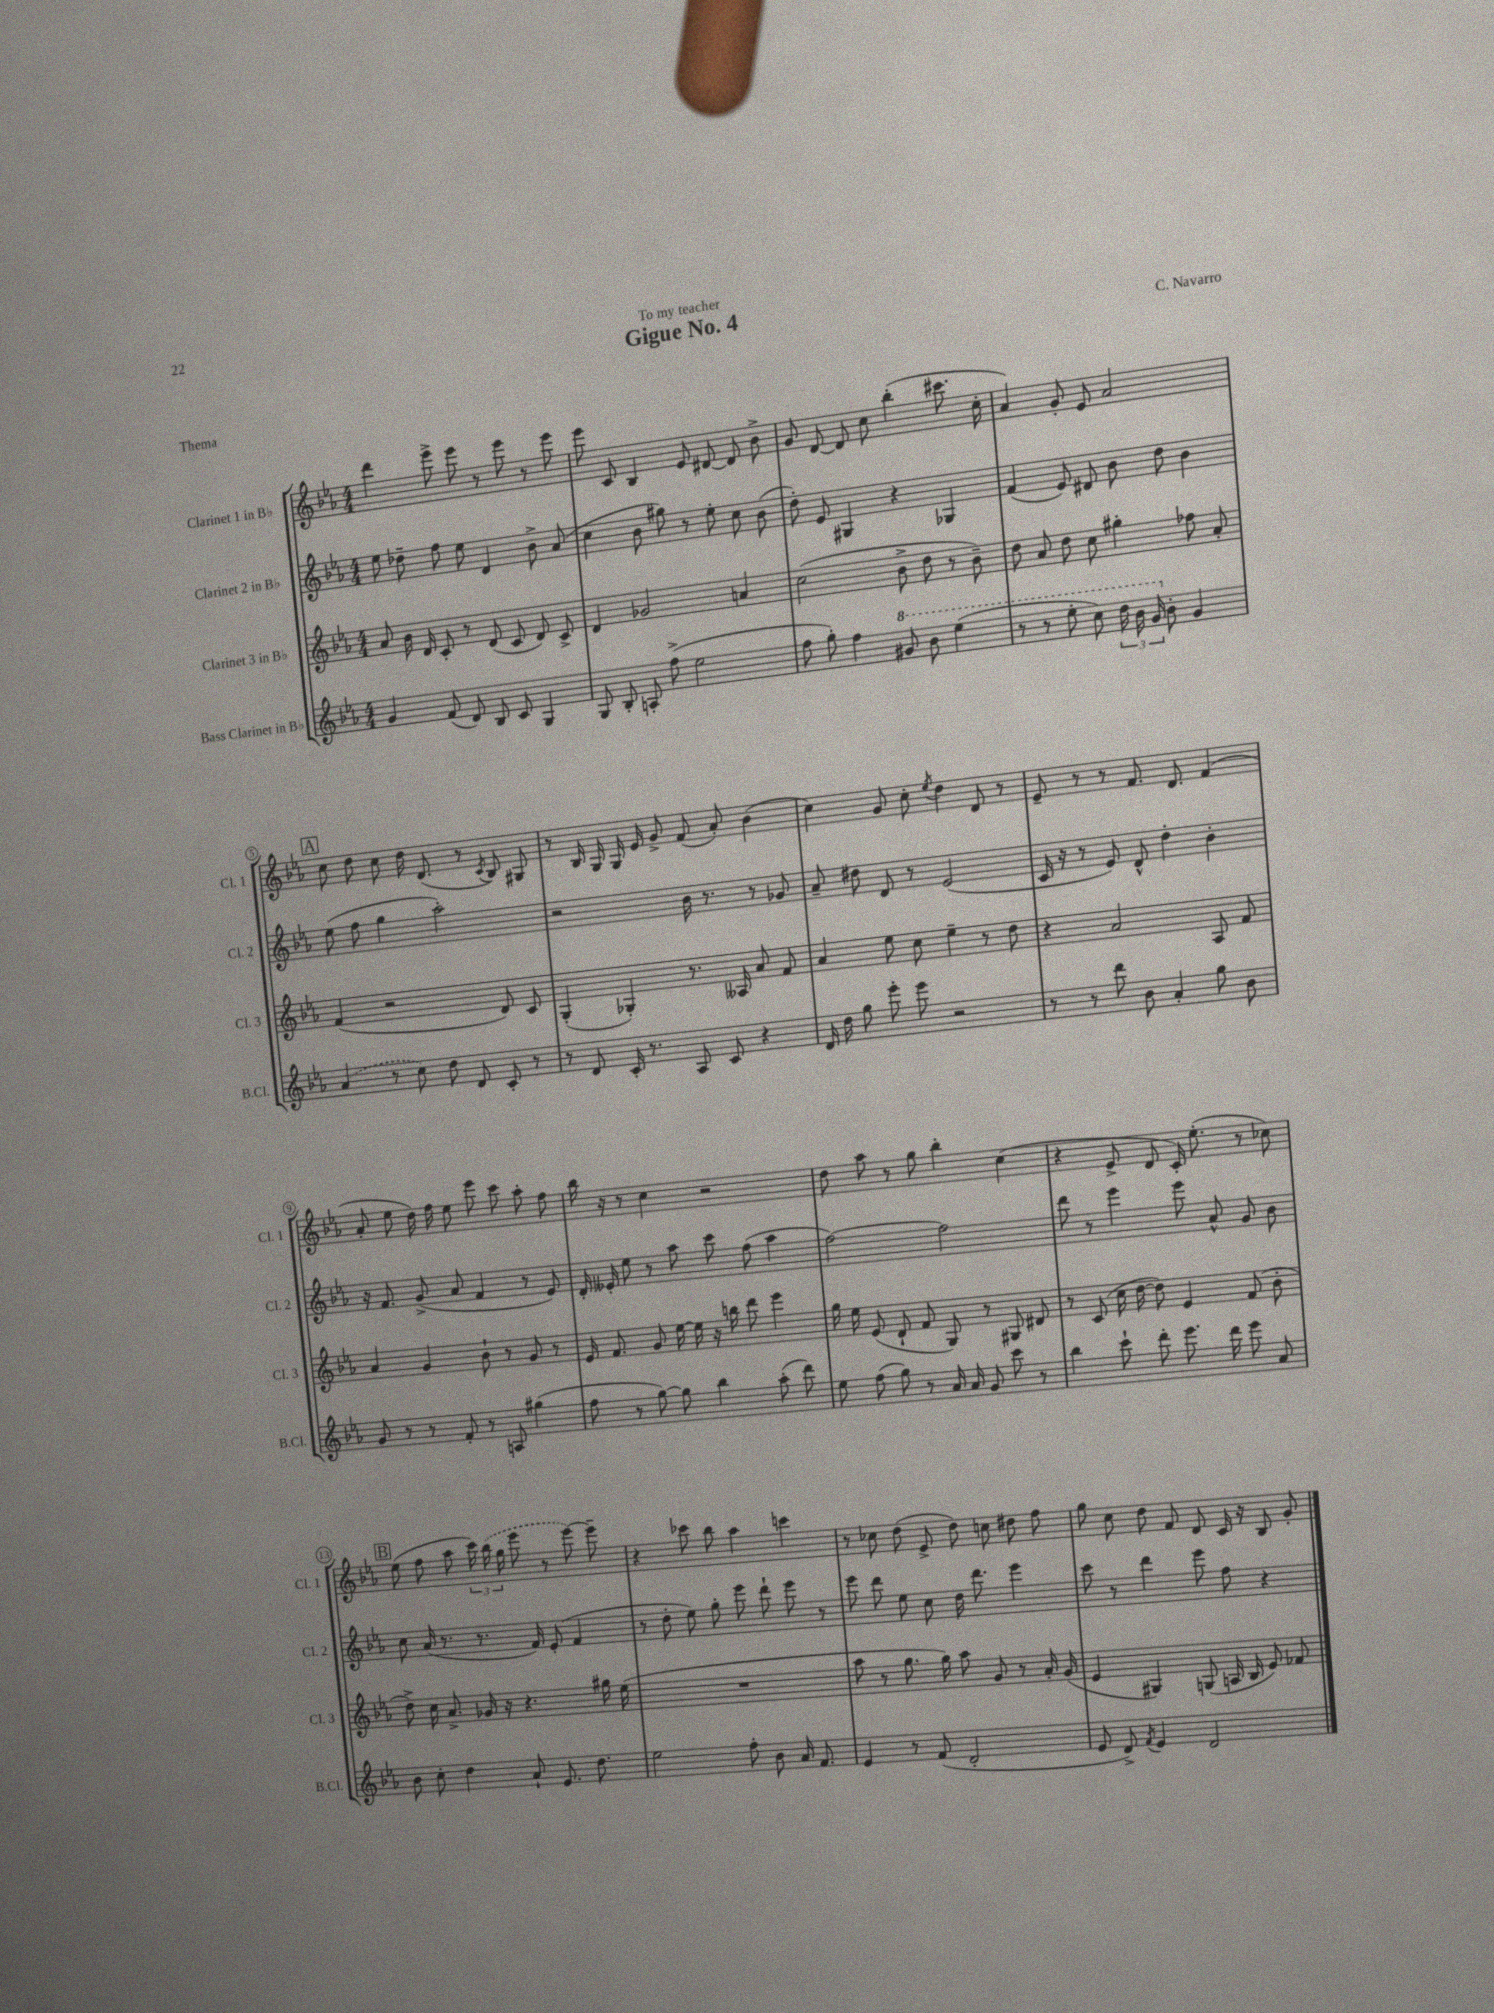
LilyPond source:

\header { title = "Gigue No. 4" composer = "C. Navarro" dedication = "To my teacher" piece = "Thema" }
<<
\new StaffGroup <<
\new Staff = "s0" \with { instrumentName = "Clarinet 1 in Bb" shortInstrumentName = "Cl. 1" } {
    \clef treble \key ees \major \numericTimeSignature \time 4/4
    \autoBeamOff d'''4 ees'''8-> ees'''8 r8 ees'''8 r8 ees'''8 |
    ees'''8 c'8 bes4 ees'8 dis'8~ dis'8 bes'8-> |
    g'8 d'8~ d'8 c''8 bes''4-.( cis'''8. c''16-. |
    aes'4) g'8-. ees'8 aes'2 |
    \mark \markup { \box "A" } c''8 d''8 c''8 d''16 d'8.( r8 \acciaccatura { c'8 } bes8) gis8 |
    r8 bes16 g16 g16 ees'16 g'8-> f'8( aes'8-.) bes'4( |
    c''4) g'8 c''8-. \acciaccatura { ees''8 } d''4 d'8 r8 |
    ees'8-- r8 r8 f'8. d'8. f'4( |
    aes'8-. ees''8 d''16) f''16 ees''8 ees'''8 c'''8 aes''8-. f''8 |
    bes''16 r16 r8 c''4 r2 |
    d''8 aes''8 r8 g''8 bes''4-. c''4( |
    r4 ees'8-> d'8 c'16-.) ees''8.-.( r8 ces''8) |
    \mark \markup { \box "B" } ees''8( f''8 aes''8 \tuplet 3/2 { c'''16) \once \slurDashed bes''16( g''16 } ees'''8 r8 ees'''8~) ees'''8-- |
    r4 ces'''8 bes''8 aes''4 c'''4 |
    r8 ces''8 d''8( ees'8-> d''8) c''8 dis''8 f''8 |
    g''8 c''8 d''8 f'8 d'8 c'16 r16 bes8 g'8-. \bar "|." |
}
\new Staff = "s1" \with { instrumentName = "Clarinet 2 in Bb" shortInstrumentName = "Cl. 2" } {
    \clef treble \key ees \major \numericTimeSignature \time 4/4
    \autoBeamOff ees''8 des''8-- f''8 ees''8 d'4 bes'8-> aes'8( |
    c''4 bes'8 gis''8) r8 ees''8-. c''8 bes'8( |
    d''8-.) ees'8 gis4 r4 ges4 |
    f'4( ees'8) dis'8 bes'8 d''8 bes'4 |
    \mark \markup { \box "A" } ees''8( f''8 g''4 aes''2-.) |
    r2 bes'16 r8. r8 ges'8 |
    aes'8-- dis''8 d'8 r8 ees'2( |
    c'16 r16 r8 ees'8) d'8-^ d''4-. bes'4-. |
    r16 f'8. g'8->( aes'8 f'4 r8 ees'8) |
    d'16-. eeses'16-. ees''8 r8 aes''8 c'''8 f''8( aes''4 |
    f''2~) f''2 |
    d'''8 r8 ees'''4 ees'''8 aes'8-^ g'8 bes'8 |
    \mark \markup { \box "B" } c''8 aes'16( r8. r8. f'16) ees'8-.( f'4 |
    r8 d''8-. ees''8) g''8-. ees'''8 d'''8-! ees'''8 r8 |
    ees'''8 d'''8 ees''8 c''8 d''16 d'''8. ees'''4 |
    c'''8 r8 d'''4 ees'''8 f''8 r4 \bar "|." |
}
\new Staff = "s2" \with { instrumentName = "Clarinet 3 in Bb" shortInstrumentName = "Cl. 3" } {
    \clef treble \key ees \major \numericTimeSignature \time 4/4
    \autoBeamOff aes'8 bes'16 d'16 c'8-. r8 d'8( c'8 d'8) c'8-> |
    d'4 ges'2 a'4 |
    c''2( bes'8-> d''8 r8 bes'8--) |
    d''8 aes'8 d''8 c''8 gis''4-. fes''8 aes'8-. |
    \mark \markup { \box "A" } f'4( r2 d'8) c'8 |
    g4-.( ges4-.) r8. aeses16 aes'8 f'8 |
    aes'4 ees''8 c''8 ees''4-- r8 d''8 |
    r4 aes'2 aes8 f'8 |
    aes'4 g'4 bes'8-! r8 g'8 r8 |
    ees'16 f'8. g'8 ees''16~ ees''16 r16 b''16 d'''8 ees'''4 |
    g''16 ees''16 ees'8( d'8-! f'8 g8) r8 gis8 dis'8 |
    r8 c'8( c''16 d''16~ d''8) ees'4 f'8( bes'8-. |
    \mark \markup { \box "B" } d''8->) c''16 aes'8.-> ges'16 r16 r4. gis''16 ees''16( |
    R1 |
    aes''8 r8 g''8. g''16) aes''8 g'8 r8 aes'16-. g'16( |
    ees'4 gis4) g8( a16 bes16 ees'8) fes'8 \bar "|." |
}
\new Staff = "s3" \with { instrumentName = "Bass Clarinet in Bb" shortInstrumentName = "B.Cl." } {
    \clef treble \key ees \major \numericTimeSignature \time 4/4
    \autoBeamOff g'4 f'8( d'8) bes8 c'8 g4 |
    g8 bes8-. a8-. f''8->( ees''2 |
    f''8 g''8-.) f''4 \ottava #1 gis''8 bes''8 ees'''4( |
    r8 r8 ees'''8-. c'''8) \tuplet 3/2 { d'''16 bes''16 g''16 \ottava #0 } bes'8-. g'4 |
    \mark \markup { \box "A" } \once \slurDashed aes'4( r8 c''8) d''8 d'8 c'8-. r8 |
    r8 d'8 c'16-. r8. aes8 c'8 r4 |
    d'16 d''16 g''8 ees'''8-. ees'''8 r2 |
    r8 r8 d'''8 bes'8 aes'4-. g''8 bes'8 |
    g'8 r8 r8 f'8-. r8 a8 gis''4( |
    f''8 r8 g''8~) g''8 bes''4 aes''8-.( d'''8) |
    ees''8 f''8( g''8) r8 aes'16 aes'16 g'8 c'''8 r8 |
    bes''4 c'''8-! d'''8-. ees'''8. d'''16 ees'''8 aes'8 |
    \mark \markup { \box "B" } bes'8 c''8-. d''4 aes'8-! ees'8. d''8. |
    ees''2 f''8-. bes'8 aes'16 f'8. |
    ees'4 r8 f'8( d'2-. |
    ees'8 d'8->) \acciaccatura { f'8 } ees'4 d'2 \bar "|." |
}
>>
>>
\layout { \context { \Score \override BarNumber.stencil = #(make-stencil-circler 0.1 0.3 ly:text-interface::print) } }
